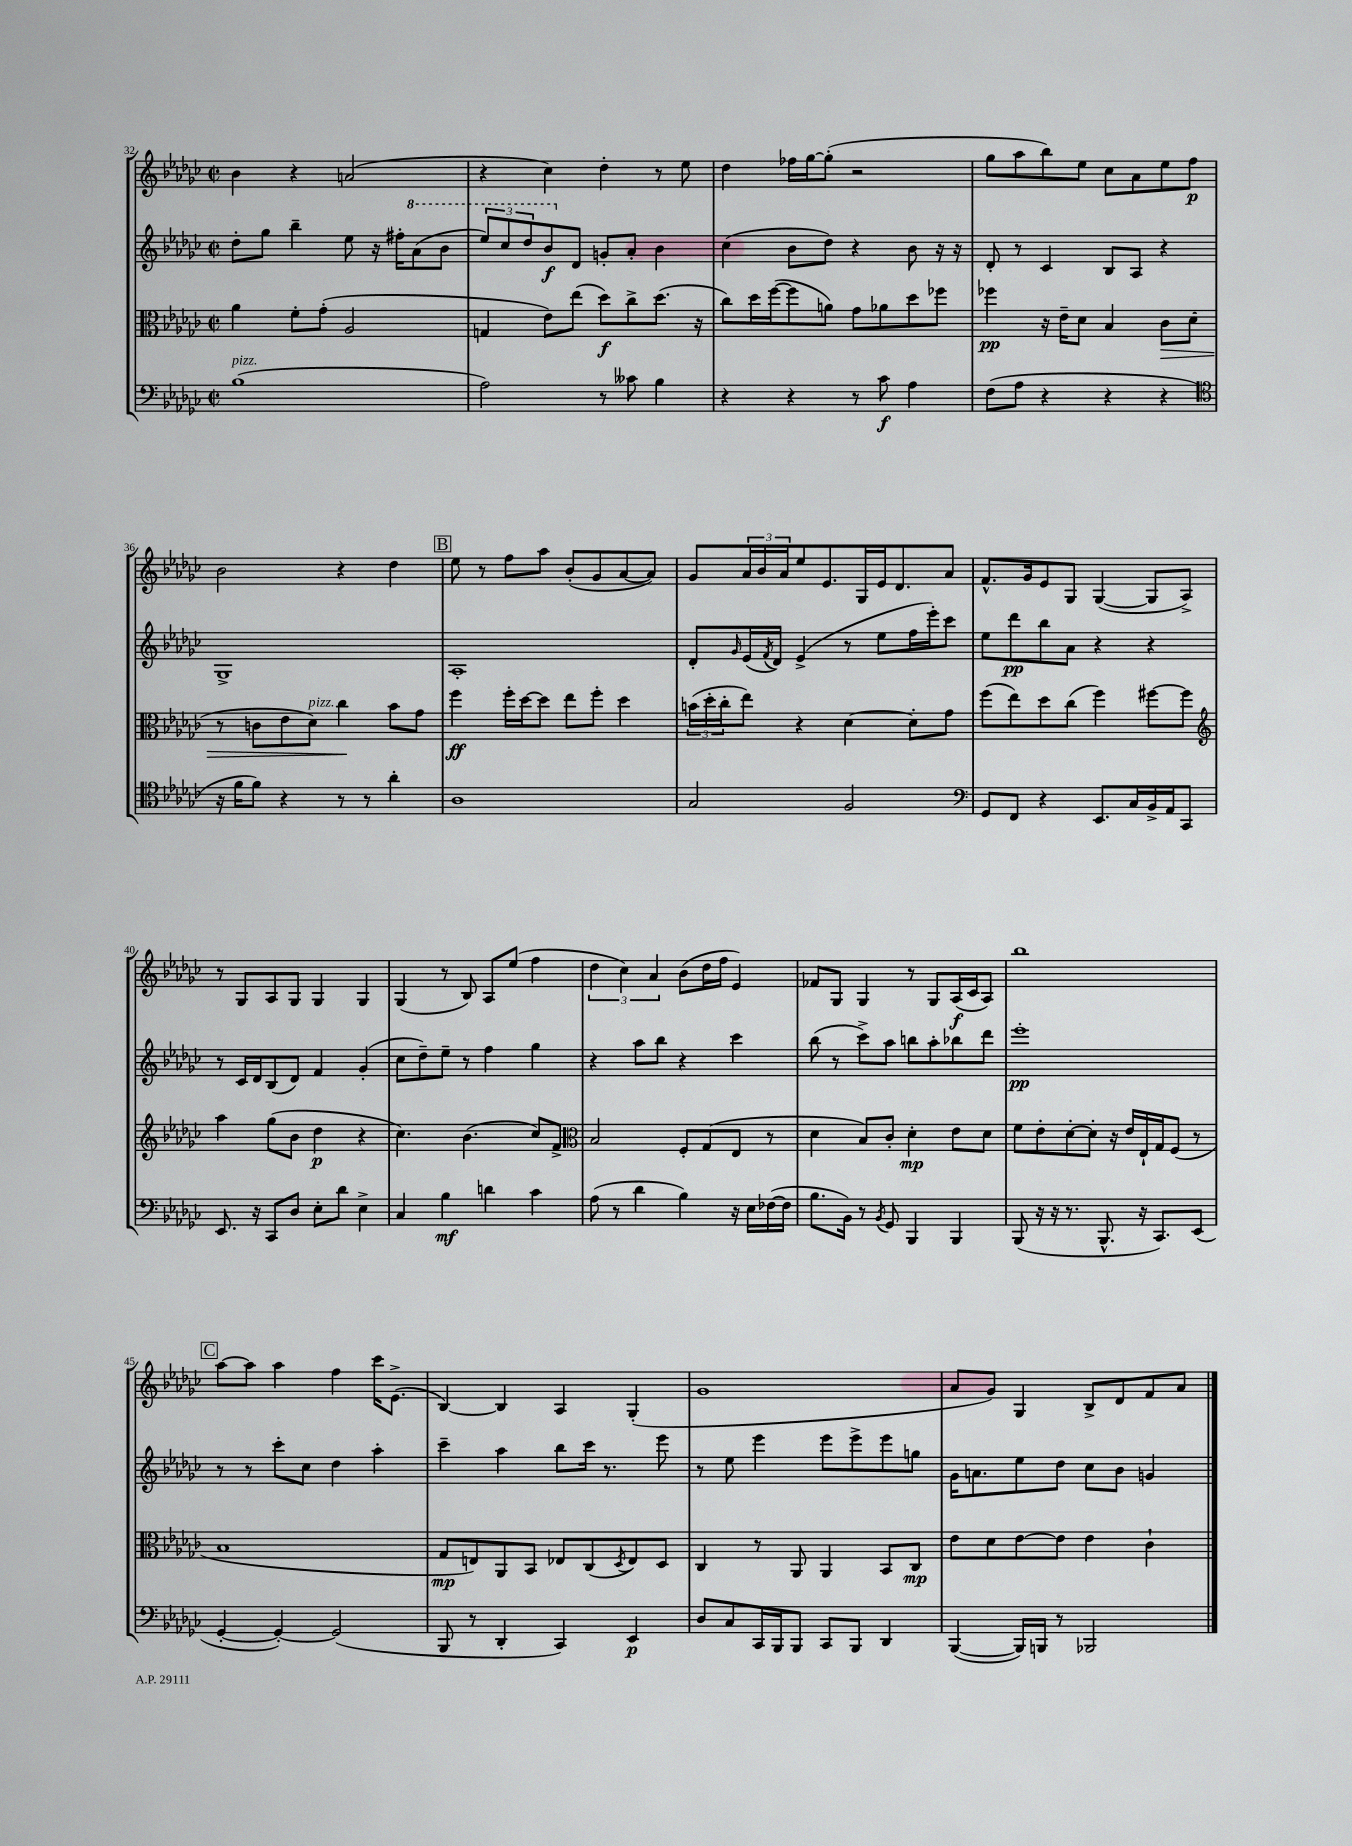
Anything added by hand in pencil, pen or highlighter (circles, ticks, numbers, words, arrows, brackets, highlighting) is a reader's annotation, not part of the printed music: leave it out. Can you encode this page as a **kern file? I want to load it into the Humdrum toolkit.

**kern	**dynam	**kern	**dynam	**kern	**dynam	**kern	**dynam
*part4	*part4	*part3	*part3	*part2	*part2	*part1	*part1
*staff4	*staff4	*staff3	*staff3	*staff2	*staff2	*staff1	*staff1
*clefF4	*	*clefC3	*	*clefG2	*	*clefG2	*
*k[b-e-a-d-g-c-]	*	*k[b-e-a-d-g-c-]	*	*k[b-e-a-d-g-c-]	*	*k[b-e-a-d-g-c-]	*
*M2/2	*	*M2/2	*	*M2/2	*	*M2/2	*
*met(c|)	*	*met(c|)	*	*met(c|)	*	*met(c|)	*
=32	=32	=32	=32	=32	=32	=32	=32
!LO:TX:a:i:t=pizz.	!	!	!	!	!	!	!
(1B-	.	4a-\	.	8dd-'\L	.	4b-\	.
.	.	.	.	8gg-\J	.	.	.
.	.	8f'\L	.	4bb-~\	.	4r	.
.	.	(8g-'\J	.	.	.	.	.
.	.	2A-/	.	8ee-\	.	(2an/	.
.	.	.	.	16r	.	.	.
.	.	.	.	16ff#X'\KL	.	.	.
*	*	*	*	*8va	*	*	*
.	.	.	.	(8aa-\	.	.	.
.	.	.	.	8bb-\J	.	.	.
=33	=33	=33	=33	=33	=33	=33	=33
2A-\)	.	4Gn/	.	12eee-/L)	.	4r	.
.	.	.	.	12ccc-/	.	.	.
.	.	.	.	12ddd-/	.	.	.
.	.	8e-\L)	.	8bb-/	f	4cc-\)	.
*	*	*	*	*X8va	*	*	*
.	.	(8ee-\J	.	8d-/J	.	.	.
8r	.	8dd-\L)	f	8gn'/L	.	4dd-'\	.
8c--X\	.	8cc-^\	.	8a-'/J	.	.	.
4B-\	.	(8.dd-\J	.	4b-\	.	8r	.
.	.	.	.	.	.	8ee-\	.
.	.	16r	.	.	.	.	.
=34	=34	=34	=34	=34	=34	=34	=34
4r	.	8cc-\L)	.	(4cc-\	.	4dd-\	.
.	.	16dd-\L	.	.	.	.	.
.	.	([16ff\J	.	.	.	.	.
4r	.	8ff\]	.	8b-\L	.	16ff-X\LL	.
.	.	.	.	.	.	[16gg-\J	.
.	.	8an\J)	.	8dd-\J)	.	(8gg-'\J]	.
8r	.	8g-\L	.	4r	.	2r	.
8c-\	f	8a-X\	.	.	.	.	.
4A-\	.	8dd-\	.	8b-\	.	.	.
.	.	8ff-X\J	.	16r	.	.	.
.	.	.	.	16r	.	.	.
=35	=35	=35	=35	=35	=35	=35	=35
(8F\L	.	4ff-X\	pp	8d-'/	.	8gg-\L	.
8A-\J	.	.	.	8r	.	8aa-\	.
4r	.	16r	.	4c-/	.	8bb-\)	.
.	.	16e-~\KL	.	.	.	.	.
.	.	8d-\J	.	.	.	8ee-\J	.
4r	.	4B-/	.	8B-/L	.	8cc-\L	.
.	.	.	.	8A-/J	.	8a-\	.
!	!	!	!LO:HP:b	!	!	!	!
4r	.	8c-\L	>	4r	.	8ee-\	.
.	.	(8d-\J	.	.	.	8ff\J	p
!!LO:LB:g=z
=36	=36	=36	=36	=36	=36	=36	=36
*clefC4	*	*	*	*	*	*	*
16r	.	8r	.	1G-^	.	2b-\	.
16f\KL	.	.	.	.	.	.	.
8f\J)	.	8cn\L	.	.	.	.	.
4r	.	8e-\	.	.	.	.	.
!	!	!LO:TX:a:i:t=pizz.	!	!	!	!	!
.	.	8d-\J)	.	.	.	.	.
8r	.	4cc-\	.	.	.	4r	.
8r	.	.	.	.	.	.	.
4a-'\	.	8b-\L	]	.	.	4dd-\	.
.	.	8g-\J	.	.	.	.	.
!!LO:REH:place=s1:t=B
=37	=37	=37	=37	=37	=37	=37	=37
1A-	.	4ff\	ff	1A-'	.	8ee-\	.
.	.	.	.	.	.	8r	.
.	.	16ff'\LL	.	.	.	8ff\L	.
.	.	[16dd-\J	.	.	.	.	.
.	.	8dd-\J]	.	.	.	8aa-\J	.
.	.	8ee-\L	.	.	.	(8b-'/L	.
.	.	8ff'\J	.	.	.	8g-/	.
.	.	4dd-\	.	.	.	[8a-/	.
.	.	.	.	.	.	8a-/J])	.
=38	=38	=38	=38	=38	=38	=38	=38
2G-/	.	(24bn\LL	.	8d-'/L	.	8g-/L	.
.	.	24dd-'\	.	.	.	.	.
.	.	24cc-'\J	.	.	.	.	.
.	.	.	.	16qqg-/	.	.	.
.	.	8ee-\J)	.	(16e-/L	.	24a-/L	.
.	.	.	.	.	.	24b-/	.
.	.	.	.	8qf/	.	.	.
.	.	.	.	16d-/JJ)	.	.	.
.	.	.	.	.	.	24a-/J	.
.	.	4r	.	(4e-^/	.	8ee-/	.
.	.	.	.	.	.	8.e-/	.
2F/	.	[4d-\	.	8r	.	.	.
.	.	.	.	.	.	16G-/L	.
.	.	.	.	8ee-\L	.	16e-/J	.
.	.	.	.	.	.	8.d-/	.
.	.	8d-'\L]	.	16ff\L	.	.	.
.	.	.	.	16eee-'\J)	.	.	.
.	.	8g-\J	.	8ccc-\J	.	8a-/J	.
=39	=39	=39	=39	=39	=39	=39	=39
*clefF4	*	*	*	*	*	*	*
8GG-/L	.	(8ff\L	.	8ee-\L	.	8.f^^/L	.
8FF/J	.	8ee-\)	.	8ddd-\	pp	.	.
.	.	.	.	.	.	16g-/k	.
4r	.	8dd-\	.	8bb-\	.	8e-/	.
.	.	(8cc-\J	.	8a-\J	.	8G-/J	.
8.EE-/L	.	4ff\)	.	4r	.	([4G-/	.
16C-/L	.	.	.	.	.	.	.
16BB-^/	.	[8ff#X\L	.	4r	.	8G-/L]	.
16AA-/J	.	.	.	.	.	.	.
8CC-/J	.	8ff#\J]	.	.	.	8A-^/J)	.
!!LO:LB:g=z
=40	=40	=40	=40	=40	=40	=40	=40
*	*	*clefG2	*	*	*	*	*
8.EE-/	.	4aa-\	.	8r	.	8r	.
.	.	.	.	16c-/LL	.	8G-/L	.
16r	.	.	.	16d-/J	.	.	.
8CC-/L	.	(8gg-\L	.	(8B-/	.	8A-/	.
8D-/J	.	8b-\J	.	8d-/J)	.	8G-/J	.
8E-'\L	.	4dd-\	p	4f/	.	4G-/	.
8d-\J	.	.	.	.	.	.	.
4E-^\	.	4r	.	(4g-'/	.	4G-/	.
=41	=41	=41	=41	=41	=41	=41	=41
4C-/	.	4.cc-\)	.	8cc-\L	.	(4G-/	.
.	.	.	.	8dd-~\)	.	.	.
4B-\	mf	.	.	8ee-~\J	.	8r	.
.	.	(4.b-\	.	8r	.	8B-/)	.
4dn\	.	.	.	4ff\	.	8A-/L	.
.	.	.	.	.	.	(8ee-/J	.
4c-\	.	8cc-/L)	.	4gg-\	.	4ff\	.
.	.	8f^/J	.	.	.	.	.
=42	=42	=42	=42	=42	=42	=42	=42
*	*	*clefC3	*	*	*	*	*
(8A-\	.	2B-/	.	4r	.	6dd-\	.
8r	.	.	.	.	.	.	.
.	.	.	.	.	.	6cc-\)	.
4d-\	.	.	.	8aa-\L	.	.	.
.	.	.	.	.	.	6a-/	.
.	.	.	.	8bb-\J	.	.	.
4B-\)	.	8F'/L	.	4r	.	(8b-\L	.
.	.	(8G-/	.	.	.	16dd-\L	.
.	.	.	.	.	.	16ff\JJ	.
16r	.	8E-/J	.	4ccc-\	.	4e-/)	.
16E-\LL	.	.	.	.	.	.	.
([16F-X\	.	8r	.	.	.	.	.
16F-\JJ]	.	.	.	.	.	.	.
=43	=43	=43	=43	=43	=43	=43	=43
8.B-\L	.	4d-\	.	(8bb-\	.	8f-X/L	.
.	.	.	.	8r	.	8G-/J	.
16BB-\Jk)	.	.	.	.	.	.	.
8r	.	8B-/L)	.	8ccc-^\L)	.	4G-/	.
8qBB-/	.	.	.	.	.	.	.
8GG-/	.	8c-'/J	.	8aa-\J	.	.	.
4BBB-/	.	4d-'\	mp	8bbn\L	.	8r	.
.	.	.	.	8aa-'\	.	8G-/L	.
4BBB-/	.	8e-\L	.	8bb-X\	.	(16A-/L	f
.	.	.	.	.	.	16c-/J	.
.	.	8d-\J	.	8ddd-\J	.	8A-/J)	.
=44	=44	=44	=44	=44	=44	=44	=44
(8BBB-/	.	8f\L	.	1eee-'	pp	1bb-	.
16r	.	8e-'\	.	.	.	.	.
16r	.	.	.	.	.	.	.
8.r	.	[8d-'\	.	.	.	.	.
.	.	8d-'\J]	.	.	.	.	.
8.BBB-^^/	.	.	.	.	.	.	.
.	.	16r	.	.	.	.	.
.	.	16e-/LL	.	.	.	.	.
16r	.	16E-`/	.	.	.	.	.
8.CC-/L)	.	16G-/J	.	.	.	.	.
.	.	(8F/J	.	.	.	.	.
(8EE-/J	.	8r	.	.	.	.	.
!!LO:LB:g=z
!!LO:REH:place=s1:t=C
=45	=45	=45	=45	=45	=45	=45	=45
[4GG-'/	.	1B-	.	8r	.	[8aa-\L	.
.	.	.	.	8r	.	8aa-\J]	.
4GG-'/_)	.	.	.	8ccc-'\L	.	4aa-\	.
.	.	.	.	8cc-\J	.	.	.
(2GG-/]	.	.	.	4dd-\	.	4ff\	.
.	.	.	.	4aa-'\	.	16ccc-\KL	.
.	.	.	.	.	.	(8.e-^\J	.
=46	=46	=46	=46	=46	=46	=46	=46
8BBB-/	.	8G-/L	mp	4ccc-~\	.	[4B-/)	.
8r	.	8En/)	.	.	.	.	.
4DD-'/	.	8AA-/	.	4aa-\	.	4B-/]	.
.	.	8BB-/J	.	.	.	.	.
4CC-/)	.	8E-X/L	.	8bb-\L	.	4A-/	.
.	.	(8C-/	.	16ccc-\Jk	.	.	.
.	.	.	.	8.r	.	.	.
.	.	8qD-/	.	.	.	.	.
4EE-/	p	8E-/)	.	.	.	(4G-'/	.
.	.	8D-/J	.	8eee-\	.	.	.
=47	=47	=47	=47	=47	=47	=47	=47
8D-/L	.	4C-/	.	8r	.	1g-	.
8C-/	.	.	.	8ee-\	.	.	.
16CC-/L	.	8r	.	4eee-\	.	.	.
16BBB-/J	.	.	.	.	.	.	.
8BBB-/J	.	8AA-/	.	.	.	.	.
8CC-/L	.	4AA-/	.	8eee-\L	.	.	.
8BBB-/J	.	.	.	8eee-^\	.	.	.
4DD-/	.	8BB-/L	.	8eee-\	.	.	.
.	.	8C-/J	mp	8ggn\J	.	.	.
=48	=48	=48	=48	=48	=48	=48	=48
([4BBB-/	.	8e-\L	.	16g-\KL	.	8a-/L	.
.	.	.	.	8.an\	.	.	.
.	.	8d-\	.	.	.	8g-/J)	.
16BBB-/LL])	.	[8e-\	.	8ee-\	.	4G-/	.
16BBBn/JJ	.	.	.	.	.	.	.
8r	.	8e-\J]	.	8dd-\J	.	.	.
2BBB-X/	.	4e-\	.	8cc-\L	.	8B-^/L	.
.	.	.	.	8b-\J	.	8d-/	.
.	.	4c-`\	.	4gn/	.	8f/	.
.	.	.	.	.	.	8a-/J	.
==	==	==	==	==	==	==	==
*-	*-	*-	*-	*-	*-	*-	*-
